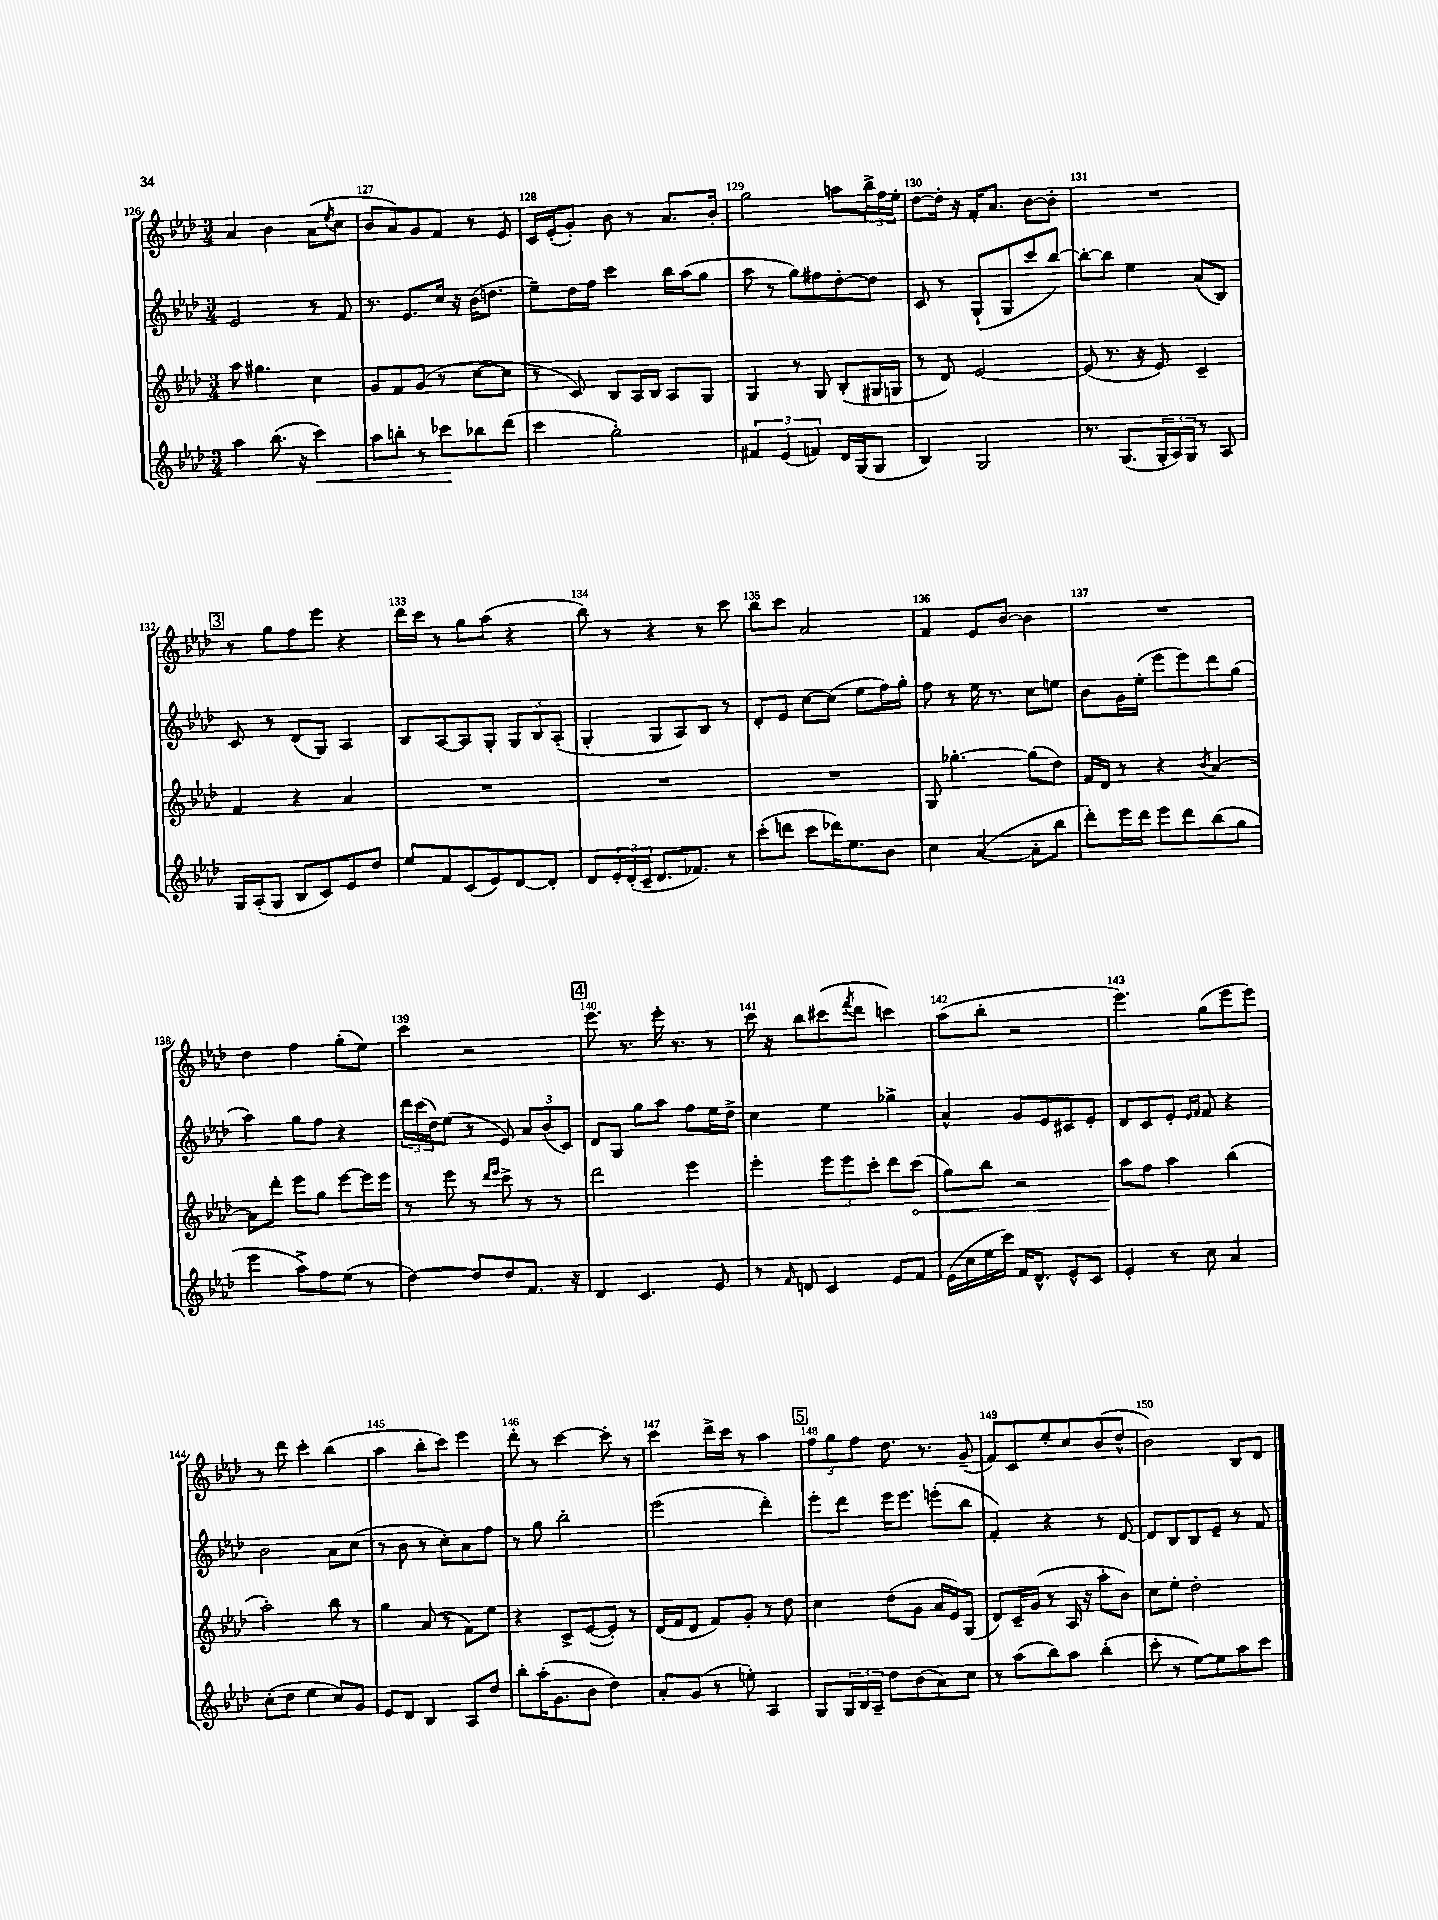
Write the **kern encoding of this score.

**kern	**kern	**kern	**kern
*staff4	*staff3	*staff2	*staff1
*clefG2	*clefG2	*clefG2	*clefG2
*k[b-e-a-d-]	*k[b-e-a-d-]	*k[b-e-a-d-]	*k[b-e-a-d-]
*M3/4	*M3/4	*M3/4	*M3/4
4aa-\	8aa-\	2e-/	4a-/
.	4.gg#\	.	.
(8.bb-\	.	.	4b-\
16r	.	.	.
4ccc\)	4cc\	8r	(8a-\L
.	.	.	8qee-/
.	.	8f/	8cc\J
=	=	=	=
8aa-\L	8g/L	8.r	8b-/L
8bb'\J	8f/	.	8a-/)
.	.	8.e-/L	.
8r	(8g/J	.	8g/
8ccc-\L	8r	16cc/Jk	8f/J
.	.	16r	.
8bb-\	[8cc\L	(16b-\LK	8r
.	.	8.dd\J	.
(8ddd-\J	8cc\]J	.	8e-/
=	=	=	=
4ccc\	8r	8ee-~\L)	16c/LL
.	.	.	(16e-'/J
.	8c/)	16dd-\L	8g'/J)
.	.	16ff\JJ	.
2gg'\)	8B-/L	4ccc\	8b-\
.	16A-/L	.	8r
.	16B-/JJ	.	.
.	8A-/L	16bb-\LL	8.a-/L
.	.	(16aa-\J	.
.	8G/J	8gg\J	.
.	.	.	16b-'/Jk
=	=	=	=
6f#/	4G/	8aa-\	2gg\
.	.	8r	.
(6e-/	.	.	.
.	8r	8gg\L)	.
6f/)	.	.	.
.	8G/	8ff#\	.
16d-/LL	(8B-'/L	[8dd-'\	8aa\L
(16G/J	.	.	.
8G/J	16G#/L	8dd-\]J	24bb-^\L
.	.	.	24ff\
.	16G/JJ	.	.
.	.	.	24ee-'\JJ
=	=	=	=
4B-/)	8r	8c/	[8dd-\L
.	8d-/)	8r	16dd-'\]Jk
.	.	.	16r
2G/	[2e-/	(8G`/L	16f'/LK
.	.	.	8.a-/J
.	.	8G/	.
.	.	8ccc/	[8b-\L
.	.	[8bb-/J)	8b-'\]J
=	=	=	=
8.r	(8e-/]	8bb-'\_L	2.r
.	8.r	8bb-\]J	.
(8.G/L	.	.	.
.	.	4ee-\	.
.	16r	.	.
24G'/L	8e-/)	.	.
24A-/)	.	.	.
24G/JJ	.	.	.
8r	4c~/	(8a-/L	.
8A-/	.	8B-/J)	.
=	=	=	=
16G/LL	4f/	8c/	8r
(16A-'/J	.	.	.
8G/J	.	8r	8gg\L
8B-/L	4r	(8d-/L	8ff\
8c/)	.	8G/J)	8eee-\J
8e-/	4a-/	4A-/	4r
8dd-/J	.	.	.
=	=	=	=
8ee-/L	2.r	8B-/L	16ddd-\LL
.	.	.	16ccc\JJ
8f/	.	[8A-/	8r
(8c/	.	8A-/]	8gg\L
8e-/)	.	8G'/J	(8aa-\J
[8d-/	.	12G/L	4r
.	.	12B-/	.
8d-'/]J	.	.	.
.	.	(12A-'/J	.
=	=	=	=
8d-/L	2.r	4G'/	8bb-\)
24e-'/L	.	.	8r
(24d-'/	.	.	.
24c~/JJ	.	.	.
8.d-/L	.	8G/L	4r
.	.	8A-/)	.
8.f-/J)	.	.	.
.	.	8B-/J	8r
8r	.	8r	8ccc\
=	=	=	=
(8ccc'\L	2.r	8d-'/L	8bb-\L
8ddd\J	.	8e-/J	8ccc\J
8ccc\L	.	[8cc\L	2a-/
16ddd-\K)	.	(8cc\]J	.
8.ee-\	.	.	.
.	.	8ee-\L	.
8b-\J	.	16ff\L)	.
.	.	16gg'\JJ	.
=	=	=	=
4cc\	8G/	8ff\	4f/
.	[4.gg-'\	8r	.
([4a-/	.	16ee-\	8e-/L
.	.	8.r	.
.	.	.	[8b-/J
8a-'\]L	(8gg-\]L	8cc\L	4b-\]
8bb-\J	8dd-\J)	8ee\J	.
=	=	=	=
8ddd-'\L)	16f/LL	8b-\L	2.r
.	16d-/JJ	.	.
16eee-\L	8r	16g\L	.
16ddd-\JJ	.	(16ee-'\JJ	.
8eee-\L	4r	8eee-\L	.
8ddd-\	.	8eee-\)	.
.	8qb-/	.	.
(8bb-\	[4a-/	8ddd-\	.
8gg\J	.	(8gg\J	.
=	=	=	=
4eee-\	8a-\]L	4aa-\)	4dd-\
.	8ddd-'\J	.	.
8aa-^\L)	8eee-\L	8gg\L	4ff\
8ff\	8gg\J	8ff\J	.
(8ee-\J	[8eee-\L	4r	(8gg'\L
8r	16eee-\]L	.	8ee-\J)
.	16eee-\JJ	.	.
=	=	=	=
[4dd-\)	8r	24ddd-\LL	4ccc\
.	.	(24ccc\	.
.	.	24dd-\J)	.
.	8eee-\	(8ee-\J	.
8dd-/]L	8r	8r	2r
.	16qqddd-/LL	.	.
.	16qqeee-/JJ	.	.
8dd-/	8ccc^\	8e-/)	.
8.f/J	8r	12a-/L	.
.	.	(12b-/	.
.	8r	.	.
.	.	12c/J)	.
16r	.	.	.
=	=	=	=
4d-/	2ddd-\	8d-/L	8.eee-\
.	.	8G/J	.
.	.	.	8.r
4.c/	.	8gg\L	.
.	.	8aa-\J	16eee-'\
.	.	.	8.r
.	4eee-\	8ff\L	.
8e-/	.	16ee-\L	8r
.	.	16dd-^\JJ	.
=	=	=	=
8r	4eee-'\	4cc\	16ccc\
.	.	.	16r
16qqf/	.	.	.
8d/	.	.	8bb-\L
4c/	12eee-\L	4ee-\	(8ccc#\
.	12eee-\	.	.
.	.	.	8qfff/
.	.	.	8ddd-\J
.	12ccc'\J	.	.
8e-/L	8ddd-\L	4gg-^\	4ccc\)
8f/J	(8ccc\J	.	.
=	=	=	=
(16e-\LL	8gg\L)	4a-^^/	(8aa-\L
16cc\	.	.	.
16ee-\	8bb-\J	.	8bb-'\J
16ccc\JJ)	.	.	.
16f/LK	2r	8g/L	2r
8.d-^^/J	.	.	.
.	.	8e-/	.
8e-^^/L	.	8c#/	.
8c/J	.	8e-'/J	.
=	=	=	=
4e-'/	8aa-\L	8d-/L	4.eee-\)
.	8ff\J	8c/	.
8r	4aa-\	8e-'/J	.
.	.	16qqe-/LL	.
.	.	16qqf/JJ	.
8cc\	.	8f/	(8gg\L
4a-/	(4bb-\	4r	8eee-\
.	.	.	8eee-\J)
=	=	=	=
(8cc'\L	2aa-'\)	2b-\	8r
8dd-\J	.	.	8ddd-\
4ee-\	.	.	4ccc'\
8cc/L)	8bb-\	8a-\L	(4bb-\
8g/J	8r	(8cc\J	.
=	=	=	=
8e-/L	4gg\	8r	4aa-\
8d-/J	.	8b-\	.
4B-/	(8a-/	8r	8bb-'\L
.	8r	8cc'\L)	8ccc\J)
8A-/L	8f\L)	8a-\	4eee-\
8dd-/J	8ee-\J	8ff\J	.
=	=	=	=
8bb-'\L	4r	8r	8ddd-'\
(16aa-'\K	.	8gg\	8r
8.g\	.	.	.
.	8c^/L	2bb-'\	[4ccc\
8b-\J	([8e-/	.	.
4dd-\)	8e-'/]J)	.	8ccc'\]
.	8r	.	8r
=	=	=	=
8a-'/L	(16d-/LL	(2eee-\	4ccc\
.	16f/J	.	.
(8g/J	8d-/J	.	.
8r	8f/L)	.	16ddd-^\LL
.	.	.	16ccc\JJ
8ee'\)	8g'/J	.	8r
4A-/	8r	4ddd-'\)	4aa-\
.	8dd-\	.	.
=	=	=	=
8G/L	4cc\	8eee-'\L	12ff\L
.	.	.	12gg\
24G/L	.	8ddd-\J	.
24B-/	.	.	12ff\J
24A-~/JJ	.	.	.
8dd-\L	(8dd-\L	16eee-\LK	8.dd-\
.	.	8.eee-\J	.
(8b-\	8g\J	.	.
.	.	.	8.r
8a-\)	16a-/LL	(8eee'\L	.
.	16e-/J)	.	.
8cc\J	(8G/J	8bb-\J	(8g~/
=	=	=	=
8r	8d-/L)	4f'/)	8f/L)
(8aa-\L	16c~/L	.	8c/
.	(16g/JJ	.	.
8bb-\)	8r	4r	8ee-'/
8aa-\J	16A-/	.	8cc/
.	16r	.	.
(4bb-'\	8aa-'\L	8r	(8b-/
.	8b-\J)	[8d-/	8dd-^^/J
=	=	=	=
8ccc'\	8cc\L	8d-/]L	2b-\)
8r	8ee-'\J	8B-/	.
[8ee-\L)	2dd-'\	8B-/	.
8ee-\]	.	8e-~/J	.
8aa-\	.	8r	8B-/L
8ccc\J	.	8f/	8d-/J
==	==	==	==
*-	*-	*-	*-
